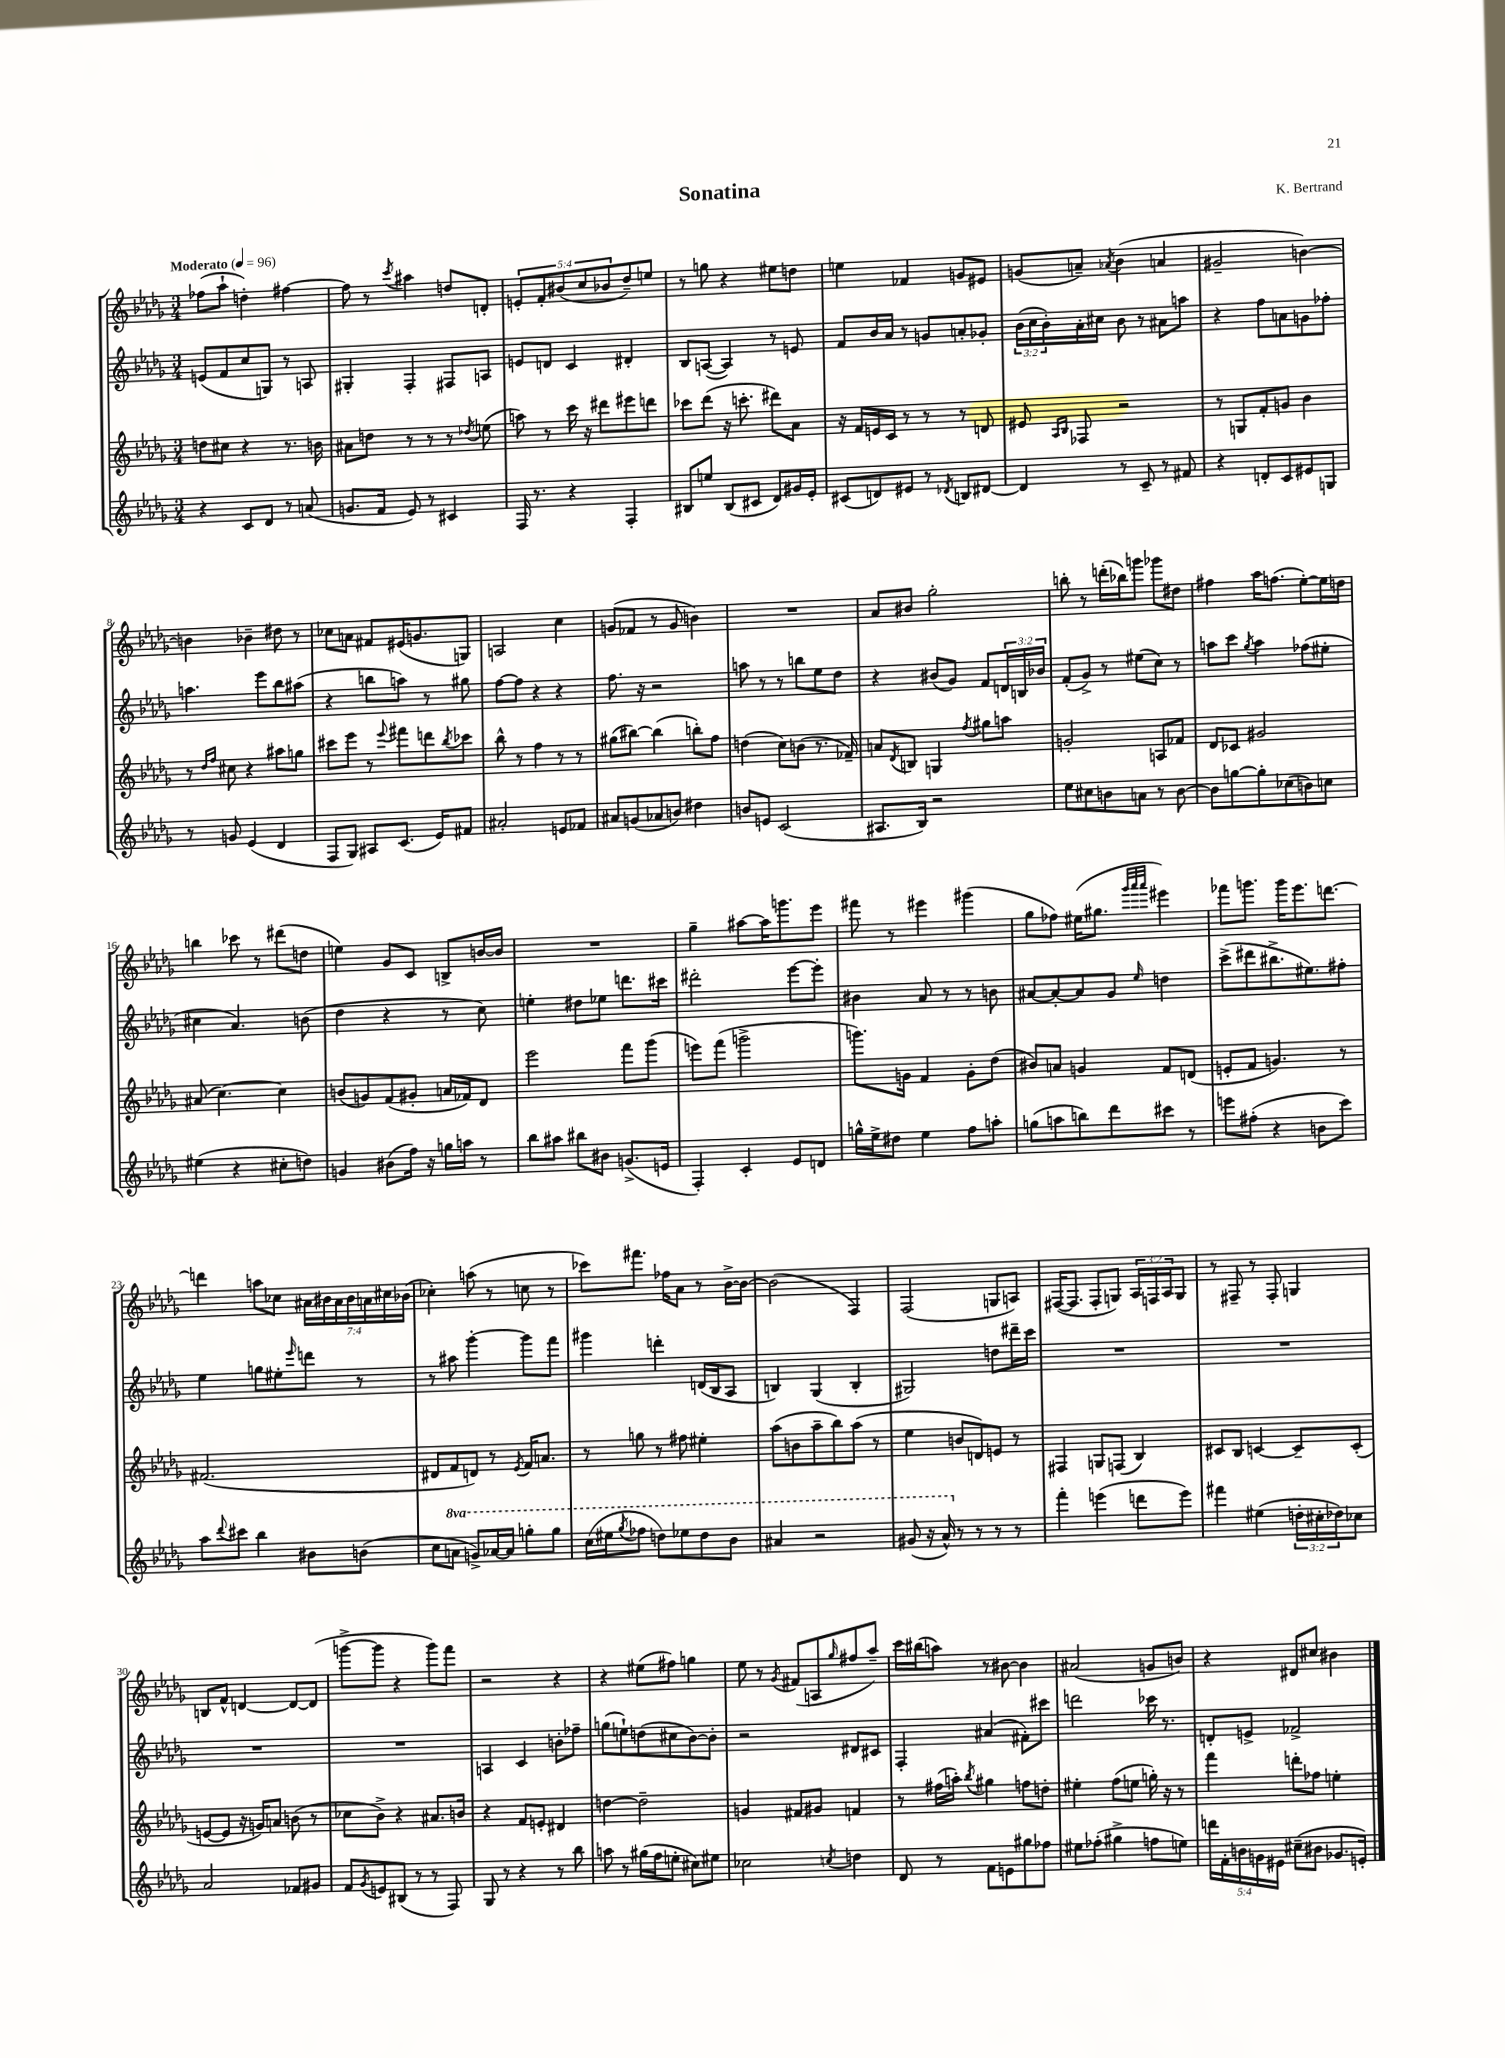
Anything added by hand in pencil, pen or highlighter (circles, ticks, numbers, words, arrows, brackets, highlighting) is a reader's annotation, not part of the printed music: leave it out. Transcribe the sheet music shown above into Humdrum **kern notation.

**kern	**kern	**kern	**kern
*staff4	*staff3	*staff2	*staff1
*clefG2	*clefG2	*clefG2	*clefG2
*k[b-e-a-d-g-]	*k[b-e-a-d-g-]	*k[b-e-a-d-g-]	*k[b-e-a-d-g-]
*M3/4	*M3/4	*M3/4	*M3/4
*MM96	*MM96	*MM96	*MM96
4r	8dd	(8e	(8ff-
.	8cc#	8f	8aa-`
8c	4r	8cc	4dd')
8d-	.	8G)	.
8r	8.r	8r	[4ff#
(8a	.	8A	.
.	16b	.	.
=	=	=	=
8.g	8a#	4G#'	8ff#]
.	8dd	.	8r
16f	.	.	.
.	.	.	8qccc
8e-)	8r	4F'	4aa#
8r	8r	.	.
4c#	8r	8F#	8dd
.	8qdd-	.	.
.	(8ee	8A	8d'
=	=	=	=
16F	8aa)	8e	10e'
8.r	.	.	.
.	.	.	10f'
.	8r	8d	.
.	.	.	(10b#
4r	16ccc	4c	.
.	.	.	10cc
.	16r	.	.
.	8ddd#	.	.
.	.	.	10b-
4F'	8eee#	4d#'	8dd-~)
.	8ddd	.	8ee
=	=	=	=
8B#	8ccc-	8B-	8r
8ee	(8ddd-	([8A	8gg
(8B#	16r	4A])	4r
.	8.ccc'	.	.
8c#	.	.	.
8d-)	8ddd#)	8r	8ee#
16g#	8a-	8e	8dd
16e-'	.	.	.
=	=	=	=
(8c#	16r	8f	4ee
.	16f	.	.
8d)	16e	16b-	.
.	16c	16a-	.
8e#	8r	8r	4f-
8r	8r	8g	.
8qd-	.	.	.
8B	8r	8a'	8g
[8d#	8d	8g-'	8e#
=	=	=	=
4d#]	8e#	(24b-	(8g
.	.	24cc	.
.	.	24b-')	.
.	16qqA-	.	.
.	16qqB-	.	.
.	8F-	16a-'	8a~)
.	.	16cc#	.
.	.	.	8qa-
8r	2r	8b-	(4b-
8c~	.	8r	.
8r	.	8a#	4a
8f#	.	8aa	.
=	=	=	=
4r	8r	4r	2g#~
.	8G	.	.
8d'	8f'	8ff	.
8c	8g	8a	.
8e#	4b-	8g	[4b)
8G	.	8ff-'	.
=	=	=	=
8r	8r	4.aa	4b]
.	16qqdd-	.	.
.	16qqff	.	.
8g	8cc#	.	.
(4e-	4r	.	4b-~
.	.	8eee-	.
4d-	8aa#	8bb-	8dd#
.	8gg	(8aa#	8r
=	=	=	=
8F	8ccc#	4r	8cc-
8G-)	8eee-	.	8a
8A#	8r	8bb	8f#
.	8qqeee-	.	.
(8.c	8fff#	8aa)	(16e#
.	.	.	8.g
.	8ddd	8r	.
16e-)	.	.	.
.	8qbb-	.	.
8f#	8ccc-	8gg#	8G)
=	=	=	=
2a#'	8bb-^^	[8ff	2A
.	8r	8ff]	.
.	4ff	4r	.
8e	8r	4r	4cc
8f-	8r	.	.
=	=	=	=
8a#	(8gg#	8.ff	(8g
(8g	[8bb#)	.	8f-
.	.	16r	.
8a-	(4bb#]	2r	8r
8b)	.	.	8g
4dd#	8bb')	.	4b)
.	8ff	.	.
=	=	=	=
8b	(4dd	8aa	2.r
8e	.	8r	.
(2c	8cc)	8r	.
.	(8b	8bb	.
.	8.r	8ee-	.
.	.	8dd-	.
.	16f-~)	.	.
=	=	=	=
8.A#	8a	4r	8a-
.	8qd-	.	.
.	8B	.	8b#
16B-)	.	.	.
2r	4G	(8b#	2gg-'
.	.	8g-)	.
.	8qff	.	.
.	8gg#	8f	.
.	8aa	24d	.
.	.	24B	.
.	.	24b-	.
=	=	=	=
8ee-	2g'	(8f'	8bb'
8cc#	.	8g-^)	8r
8b	.	8r	(16ddd'
.	.	.	16bb-)
8a	.	(8ee#	8ggg
8r	8A	8cc)	8ggg-
[8b	8f-	8r	8dd#
=	=	=	=
8b]	8d-	8aa	4ff#
[8gg	8c-	8ccc	.
.	.	8qgg-	.
8gg']	2g#	4aa	16aa-
.	.	.	(8.ff
(8cc-	.	.	.
8b)	.	(8ff-	[8ee-')
8cc	.	8ee#'	16ee-]
.	.	.	16dd
=	=	=	=
(4ee#	(8a#	4cc#	4bb
.	[4.cc)	.	.
4r	.	4.a-)	8ccc-
.	.	.	8r
8cc#'	4cc]	.	(8ddd#
8dd)	.	(8b	8dd
=	=	=	=
4g	(8b	4dd-	4ee)
.	8g)	.	.
(8b#	(8f	4r	8g-
16ff)	8g#'	.	8c
16r	.	.	.
16gg	16a	8r	8B^
16aa	16f-)	.	.
8r	8d-	8cc)	[16b
.	.	.	16b]
=	=	=	=
8bb-	2eee-	4ee'	2.r
8aa#	.	.	.
8bb#	.	8dd#	.
8b#	.	8ee-	.
(8.g^	8fff	8.ddd	.
.	(8ggg-	.	.
16e	.	16ccc#	.
=	=	=	=
4F')	8eee)	2ddd#'	4gg-~
.	(8fff	.	.
4c'	2ggg^	.	[8aa#
.	.	.	16aa#]
.	.	.	8.ggg
8e-	.	[8eee-	.
8d	.	8eee-']	8eee-
=	=	=	=
16gg^^	8.ggg)	4b#	8fff#
16ee-^	.	.	.
8dd#	.	.	8r
.	16g	.	.
4ee-	4f	8a-	4eee#
.	.	8r	.
8ff	8g'	8r	(4ggg#
8aa'	(8dd-	8b	.
=	=	=	=
(8gg	8b#)	[8a#	8gg-
8aa	8a	8a#'_	8ff-)
8bb)	4g	8a#]	(16ee#
.	.	.	8.gg#
8ddd-	.	8g-	.
.	.	.	32qqggg-
.	.	.	32qqaaa-
.	.	16qqee-	32qqaaa-
8ccc#	8f	4dd	4eee#)
8r	(8d	.	.
=	=	=	=
8eee	8e'	(8ccc^	8fff-
(8ff#'	8f	8ddd#	8.ggg
4r	4.g)	8.bb#^	.
.	.	.	16ggg
.	.	.	8.eee-
.	.	8.ee#)	.
8b	.	.	.
.	.	.	[8.ddd
8ccc)	8r	8ff#'	.
=	=	=	=
8aa-	(2.f#	4ee-	4ddd]
8qqddd-	.	.	.
8ccc#	.	.	.
4bb-	.	8gg	8aa
.	.	8ee#'	8cc-
.	.	16qqeee-	.
8b#	.	8ddd	28a#
.	.	.	28b#
.	.	.	28a#
.	.	.	28b#
(8b	.	8r	.
.	.	.	28a
.	.	.	28cc#
.	.	.	(28b-
=	=	=	=
8cc	8d#	8r	4cc-')
8aa	8f	8aa#	.
8gg^)	8d)	[4ggg-'	(8aa
[16aa-	8r	.	8r
16aa-]	.	.	.
.	8qe-	.	.
8ggg'	16f	8ggg-]	8cc
.	8.a	.	.
8ggg	.	8fff	8r
=	=	=	=
(16ccc	8r	4ggg#	8ccc-)
16eee#	.	.	.
8qggg-	.	.	.
8fff-	8gg	.	8.fff#
8ddd)	8r	4ddd'	.
.	.	.	16ff-
8eee-	8ff#	.	8a-
8ddd	4ee#'	(16d	8r
.	.	16B-	.
8bb-	.	8A-	[16b-^
.	.	.	16b-_
=	=	=	=
4aa#	(8aa-	4B)	(2b-]
.	8b	.	.
2r	8aa-~	(4G-	.
.	8bb-)	.	.
.	(8aa-	4B'	4F)
.	8r	.	.
=	=	=	=
(8gg#	4ee-	2G#)	(2F
16r	.	.	.
16aa-^^)	.	.	.
8r	8b	.	.
8r	8d)	.	.
8r	8e	8dd	8G
8r	8r	16ddd#~	8A)
.	.	16ccc	.
=	=	=	=
4fff'	4F#	2.r	([16F#
.	.	.	8.F#]
(4eee	8G	.	8F#'
.	(8F	.	8G)
8ddd	4B-)	.	24A-
.	.	.	24F
.	.	.	24A-
8eee)	.	.	8G
=	=	=	=
4fff#	8c#	2.r	8r
.	8B-	.	8F#~
(4ee#	[4c	.	8r
.	.	.	8F#'
24dd'	8c~]	.	4G
24cc#'	.	.	.
24dd-)	.	.	.
8cc-	(8c'	.	.
=	=	=	=
2a-	[8e	2.r	8B
.	8e]	.	8f^^
.	16r	.	[4d
.	16g)	.	.
.	8a	.	.
8f-	(8b	.	8d_
8g#	8r	.	(8d]
=	=	=	=
8f	8cc-	2.r	[8ggg^
8qg-	.	.	.
8e	8b-^)	.	8ggg]
(8B#	4r	.	4r
8r	.	.	.
8r	8.a#	.	8ggg)
8F)	.	.	8fff
.	16b	.	.
=	=	=	=
8G-	4r	4A	2r
8r	.	.	.
4r	8f	4c	.
.	8e'	.	.
8r	4d#	8b'	4r
8bb-	.	8ff-~	.
=	=	=	=
8aa	[4dd	(8gg	4r
8r	.	8ee`)	.
(16gg#	2dd~]	(8dd	(8ee#
16ff	.	.	.
8ee'	.	8cc#	8ff#)
8cc#)	.	[8b-)	4gg
8ee#	.	8b-']	.
=	=	=	=
2cc-	4g	2r	8ee-
.	.	.	8r
.	.	.	8qg-
.	8f#	.	(8f#
.	8g#	.	8A
8qcc	.	.	16qqgg-
4dd	4f	8d#	8ff#
.	.	8c#	8aa-~)
=	=	=	=
8d-	8r	4F'	16ccc
.	.	.	(16bb#
8r	(16ff#	.	8aa)
.	16aa')	.	.
.	8qbb-	.	.
8f	4gg#	(4a#	8r
8e	.	.	[8b#
8gg#	8ff	8f#')	4b#]
8ff-	8dd'	8ccc#	.
=	=	=	=
8ee#	4ee#'	2ddd	(2a#
(8ff-'	.	.	.
4gg#^	(8ff	.	.
.	8ee	.	.
8ff	16gg')	16ccc-	8g
.	16r	8.r	.
8ee)	8r	.	8b)
=	=	=	=
20ddd	4fff	8d'	4r
20f'	.	.	.
20b	.	.	.
.	.	8e^	.
20g	.	.	.
20e#	.	.	.
(8cc#~	8ddd'	2f-^	8d#
8b#	8ff-	.	8cc#
8.g-	4ee'	.	4b#
16e')	.	.	.
==	==	==	==
*-	*-	*-	*-
